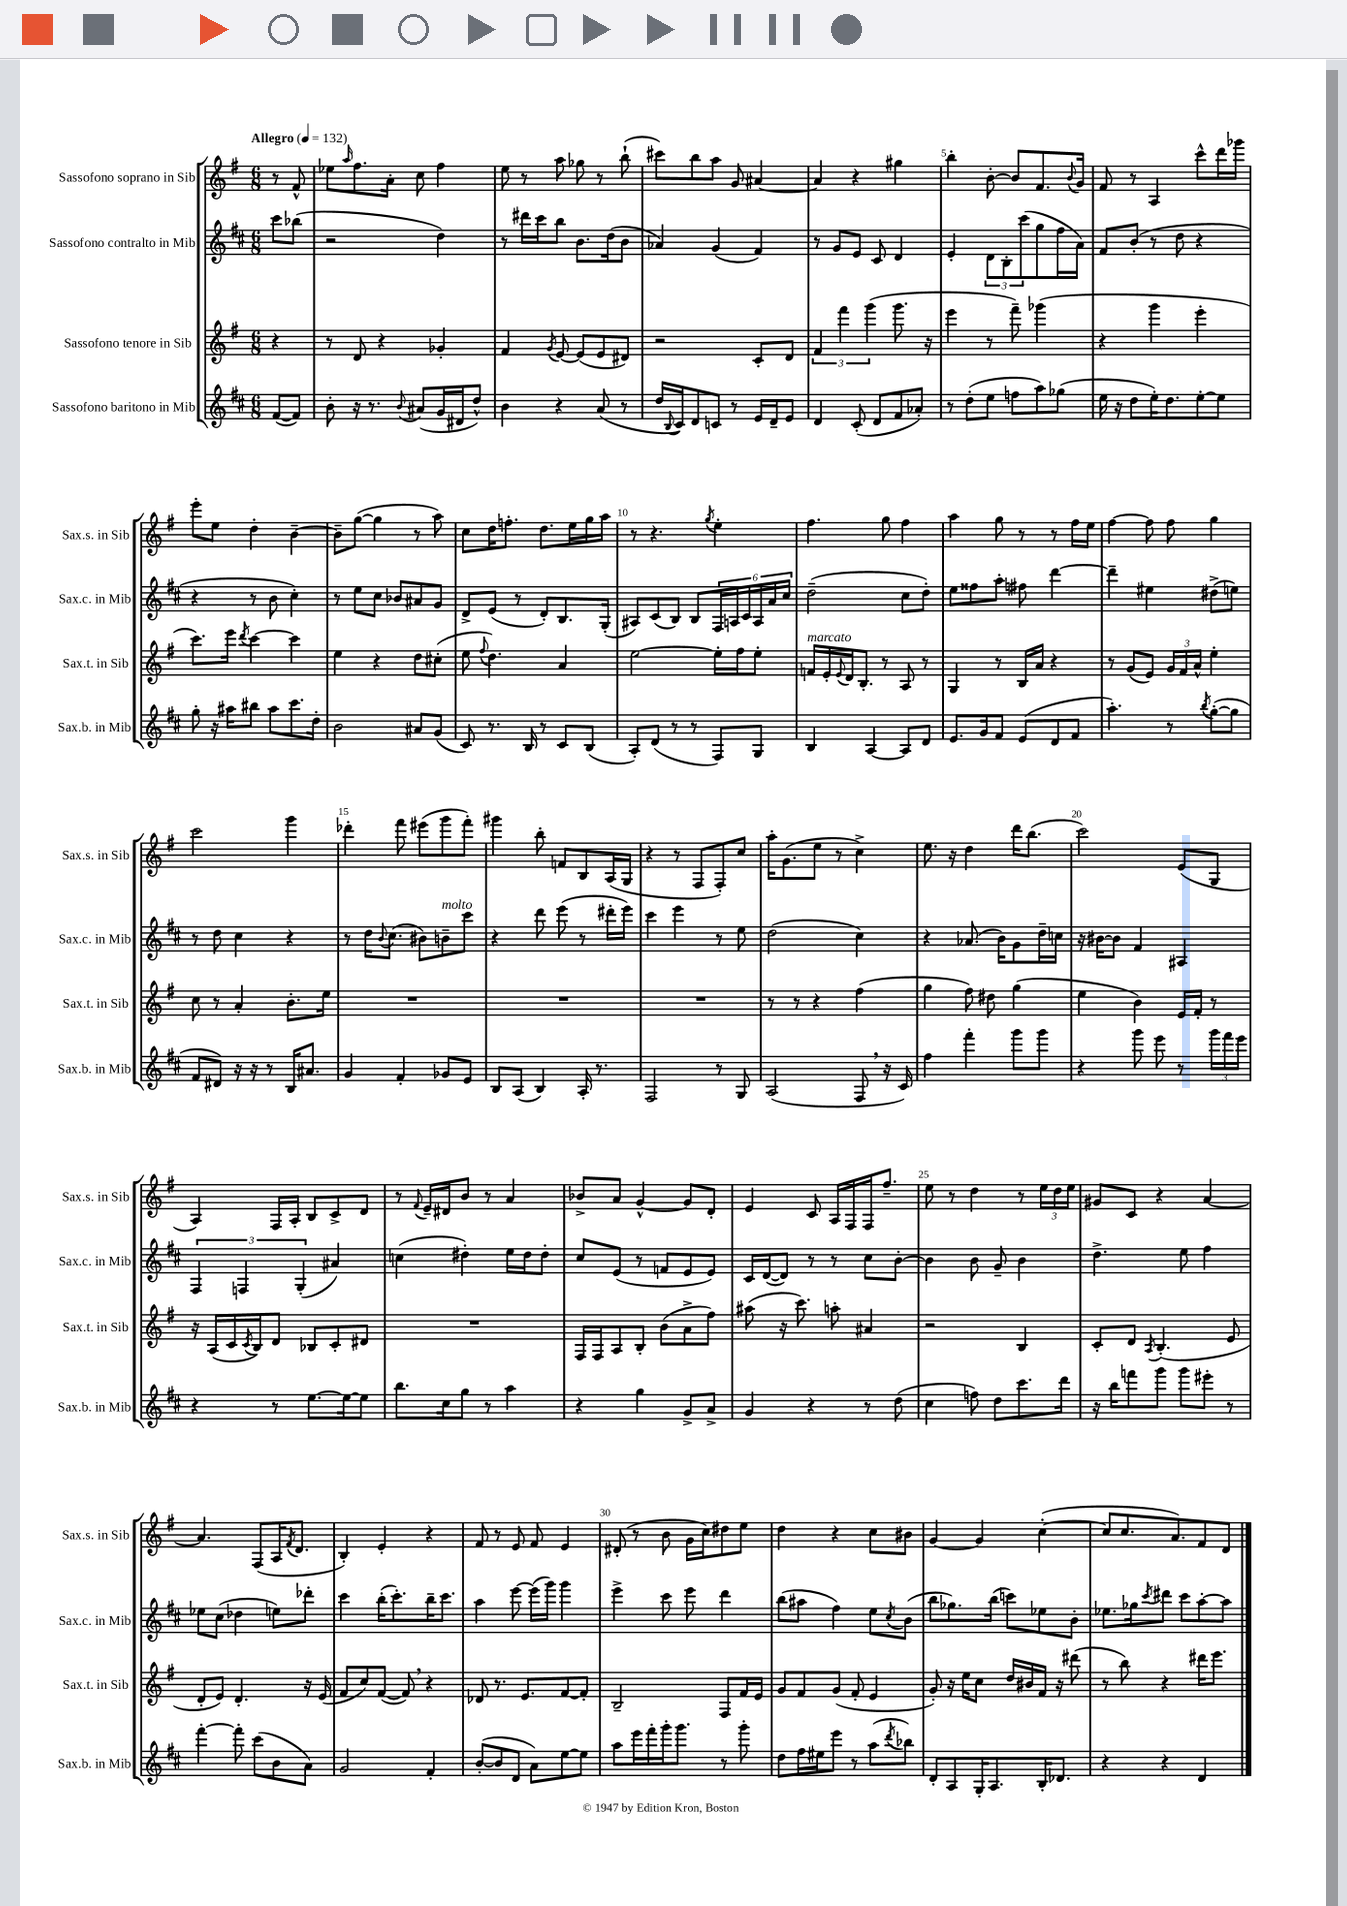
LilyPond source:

<<
\new StaffGroup <<
\new Staff = "s0" \with { instrumentName = "Sassofono soprano in Sib" shortInstrumentName = "Sax.s. in Sib" } {
    \clef treble \key g \major \numericTimeSignature \time 6/8 \partial 4 \tempo "Allegro" 4 = 132
    r8 fis'8-^ |
    ees''8 \grace { a''16 } fis''8. a'16-. c''8 fis''4 |
    e''8 r8 a''8 ges''8 r8 b''8-!( |
    cis'''8) b''8 a''8 g'8 ais'4~ |
    ais'4 r4 gis''4 |
    b''4-. b'8~-. b'8 fis'8. \appoggiatura { b'8 } g'16 |
    fis'8 r8 a4 c'''8-^ d'''16 ges'''16 |
    e'''8-. e''8 d''4-. b'4~-- |
    b'8-- g''8~( g''4 r8 a''8) |
    c''8 d''16 f''8.-. d''8. e''16 g''16 a''16 |
    r8 r4. \acciaccatura { g''8 } e''4-. |
    fis''4. g''8 fis''4 |
    a''4 g''8 r8 r8 fis''16 e''16 |
    fis''4~ fis''8 fis''8 g''4 |
    c'''2 g'''4 |
    des'''4-. fis'''8 eis'''8( g'''8 fis'''8-.) |
    gis'''4 b''8-. f'8 b8 a16( g16 |
    r4 r8 fis8 fis8-.) c''8 |
    a''16-. g'8.( e''8 r8 c''4->) |
    e''8. r16 d''4 d'''16 b''8.( |
    c'''2) e'8( g8 |
    a4) fis16 a16-. b8 c'8-> d'8 |
    r8 \appoggiatura { fis'8 } e'16-- dis'16 b'8 r8 a'4 |
    bes'8-> a'8 g'4~-^ g'8 d'8-. |
    e'4 c'8 a16 fis16 fis16 fis''8.-- |
    e''8 r8 d''4 r8 \tuplet 3/2 { e''16 d''16 e''16 } |
    gis'8 c'8 r4 a'4~ |
    a'4. fis8( a16 \acciaccatura { fis'8 } d'8. |
    b4-.) e'4-. r4 |
    fis'8 r8 e'8 fis'8 e'4 |
    dis'8-.( r8 b'8 g'16 c''16) dis''8 e''8 |
    d''4 r4 c''8 bis'8 |
    g'4~ g'4 c''4~-.( |
    c''8 c''8. a'8.) fis'8 d'8 \bar "|." |
}
\new Staff = "s1" \with { instrumentName = "Sassofono contralto in Mib" shortInstrumentName = "Sax.c. in Mib" } {
    \clef treble \key d \major \numericTimeSignature \time 6/8 \partial 4
    cis'''8 bes''8( |
    r2 d''4) |
    r8 dis'''16 cis'''16 b''8 b'8. d''16( b'8 |
    aes'4) g'4( fis'4) |
    r8 g'8 e'8 cis'8 d'4 |
    e'4-. \tuplet 3/2 { d'8 b8-. cis'''8( } g''8 fis''16 a'16) |
    fis'8 b'8-.( r8 d''8 r4 |
    r4 r8 b'8 cis''4-.) |
    r8 e''8 cis''8 bes'8 ais'8 g'8 |
    d'8-> e'8( r8 d'8-.) b8. g16-.( |
    ais8) cis'8( b8) b8 \tuplet 6/4 { fis16 a16 cis'16 a16 a'16 cis''16 } |
    d''2--( cis''8 d''8-.) |
    e''8 fisis''8 a''8-. fis''8 d'''4~ |
    d'''4-- eis''4 dis''8->( e''8) |
    r8 d''8 cis''4 r4 |
    r8 d''16 \appoggiatura { b'8 } cis''8.( bis'8) b'8--^\markup { \italic "molto" } cis'''8 |
    r4 d'''8 e'''8( r8 dis'''16-. e'''16) |
    cis'''4 e'''4 r8 e''8 |
    d''2( cis''4) |
    r4 aes'8.( b'16) g'8 d''16-- c''16 |
    r16 bis'16~ bis'8 fis'4 ais4 |
    \tuplet 3/2 { fis4 f4 g4-.( } ais'4) |
    c''4( dis''4-.) e''16 dis''16 dis''8-. |
    cis''8 e'8( r8 f'8 e'8 e'8) |
    cis'16 d'16~( d'8) r8 r8 cis''8 b'8~-. |
    b'4 b'8 g'8-- b'4 |
    d''4.-> e''8 fis''4 |
    ees''8 cis''8( des''4 e''8) des'''8-. |
    cis'''4 b''16-.( cis'''8.-.) b''16-- cis'''8. |
    a''4 e'''8~ e'''16( g'''16) g'''4 |
    e'''4-> cis'''8 e'''8 d'''4 |
    b''8( ais''8 fis''4) e''8 \acciaccatura { cis''8 } b'8( |
    b''8 ges''8.) b''16( c'''8) ees''8 b'8-. |
    ees''8. ges''16 \acciaccatura { cis'''8 } dis'''8 cis'''8 a''8~-. a''8 \bar "|." |
}
\new Staff = "s2" \with { instrumentName = "Sassofono tenore in Sib" shortInstrumentName = "Sax.t. in Sib" } {
    \clef treble \key g \major \numericTimeSignature \time 6/8 \partial 4
    r4 |
    r8 d'8 r4 ges'4-. |
    fis'4 \acciaccatura { g'8 } e'8~ e'8( e'8 dis'8) |
    r2 c'8-. d'8 |
    \tuplet 3/2 { fis'4 fis'''4 g'''4( } g'''8. r16 |
    e'''4 r8 fis'''8--) ges'''4( |
    r4 g'''4 e'''4-. |
    c'''8.) e'''16 \acciaccatura { d'''8 } c'''4~ c'''4 |
    e''4 r4 d''8 cis''8-.( |
    e''8 \appoggiatura { fis''8 } d''4.) a'4 |
    e''2~ e''16-. fis''16 e''8-. |
    f'16^\markup { \italic "marcato" } e'16-. \appoggiatura { e'8 } d'16 b8.-. r8 a8 r8 |
    g4 r8 b16 a'16 r4 |
    r8 g'8( e'8) \tuplet 3/2 { g'16 fis'16 a'16-^ } e''4-. |
    c''8 r8 a'4-. b'8.-. e''16 |
    R2. |
    R2. |
    R2. |
    r8 r8 r4 fis''4( |
    g''4 fis''8) dis''8 g''4( |
    e''4 b'4) e'16 fis'16-. r8 |
    r16 a16( c'16 \acciaccatura { c'8 } b16) d'8 bes8 c'8-. dis'8 |
    R2. |
    fis16 fis16 a8 b8-. b'8( a'8-> fis''8) |
    ais''8( r16 c'''8.) a''8-. ais'4 |
    r2 b4 |
    c'8-. d'8 \acciaccatura { a8 } b4.-.( e'8 |
    d'8-. e'8) d'4.-. r16 e'16( |
    fis'8 c''8) fis'8~( fis'8) \breathe r4 |
    des'8 r8. e'8. fis'8~ fis'8-. |
    b2-- fis8 fis'16 e'16 |
    g'8 fis'8 g'8( fis'8-. e'4 |
    g'8-.) r16 e''16 c''8 d''16 bis'16 fis'16 r16 dis'''8( |
    r8 b''8) r4 dis'''16 e'''8. \bar "|." |
}
\new Staff = "s3" \with { instrumentName = "Sassofono baritono in Mib" shortInstrumentName = "Sax.b. in Mib" } {
    \clef treble \key d \major \numericTimeSignature \time 6/8 \partial 4
    fis'8~( fis'8) |
    b'8-. r16 r8. \appoggiatura { b'8 } ais'8( g'16 dis'16 d''8-^) |
    b'4 r4 a'8( r8 |
    d''16 \appoggiatura { b8 } cis'16) d'8 c'8 r8 e'16 d'16-- e'8 |
    d'4 cis'8-.( d'8 fis'8 aes'8-.) |
    r8 d''8-.( e''8 f''8 a''8) ges''8( |
    e''16 r16 d''8 e''16-.) d''8. e''8~-. e''8 |
    g''8-. r16 ais''16 bis''8 ais''8 cis'''8. d''16-. |
    b'2 ais'8 g'8( |
    cis'8) r8. b16 r8 cis'8 b8( |
    a8-.) d'8( r8 r8 fis8) g8 |
    b4 a4~ a8 d'8 |
    e'8. g'16 fis'8 e'8( d'8 fis'8 |
    a''4.-.) r8 \acciaccatura { b''8 } g''8~-.( g''8 |
    fis'8 dis'8) r16 r16 r8 b16 ais'8. |
    g'4 fis'4-. ges'8 e'8 |
    b8 a8( b4) a16-. r8. |
    fis2 r8 g8 |
    a2( fis8 \breathe r16 cis'16) |
    fis''4 fis'''4-. g'''8 g'''8 |
    r4 g'''8 e'''8 r8 \tuplet 3/2 { g'''16 fis'''16 e'''16 } |
    r4 r8 e''8.~ e''16~ e''8 |
    b''8. cis''16 g''8 r8 a''4 |
    r4 g''4 g'8-> a'8-> |
    g'4 r4 r8 d''8( |
    cis''4 f''8) d''8 cis'''8. d'''16 |
    r16 b''16 f'''8 g'''8 g'''8 eis'''8-. r8 |
    fis'''4~-. fis'''8-. cis'''8( b'8 a'8) |
    g'2 fis'4-. |
    b'8~-.( b'8 d'8 a'8) e''8~ e''8 |
    a''8 e'''16 fis'''16-. g'''16-. g'''8. r8 g'''8-. |
    d''8 fis''16 eis''16 e'''8 r8 a''8( \acciaccatura { d'''8 } bes''8) |
    d'8-. a8 g16-. a8. b16-. des'8. |
    r4 r4 d'4 \bar "|." |
}
>>
>>
\layout { \context { \Score \override BarNumber.break-visibility = ##(#f #t #t) barNumberVisibility = #(every-nth-bar-number-visible 5) } }
